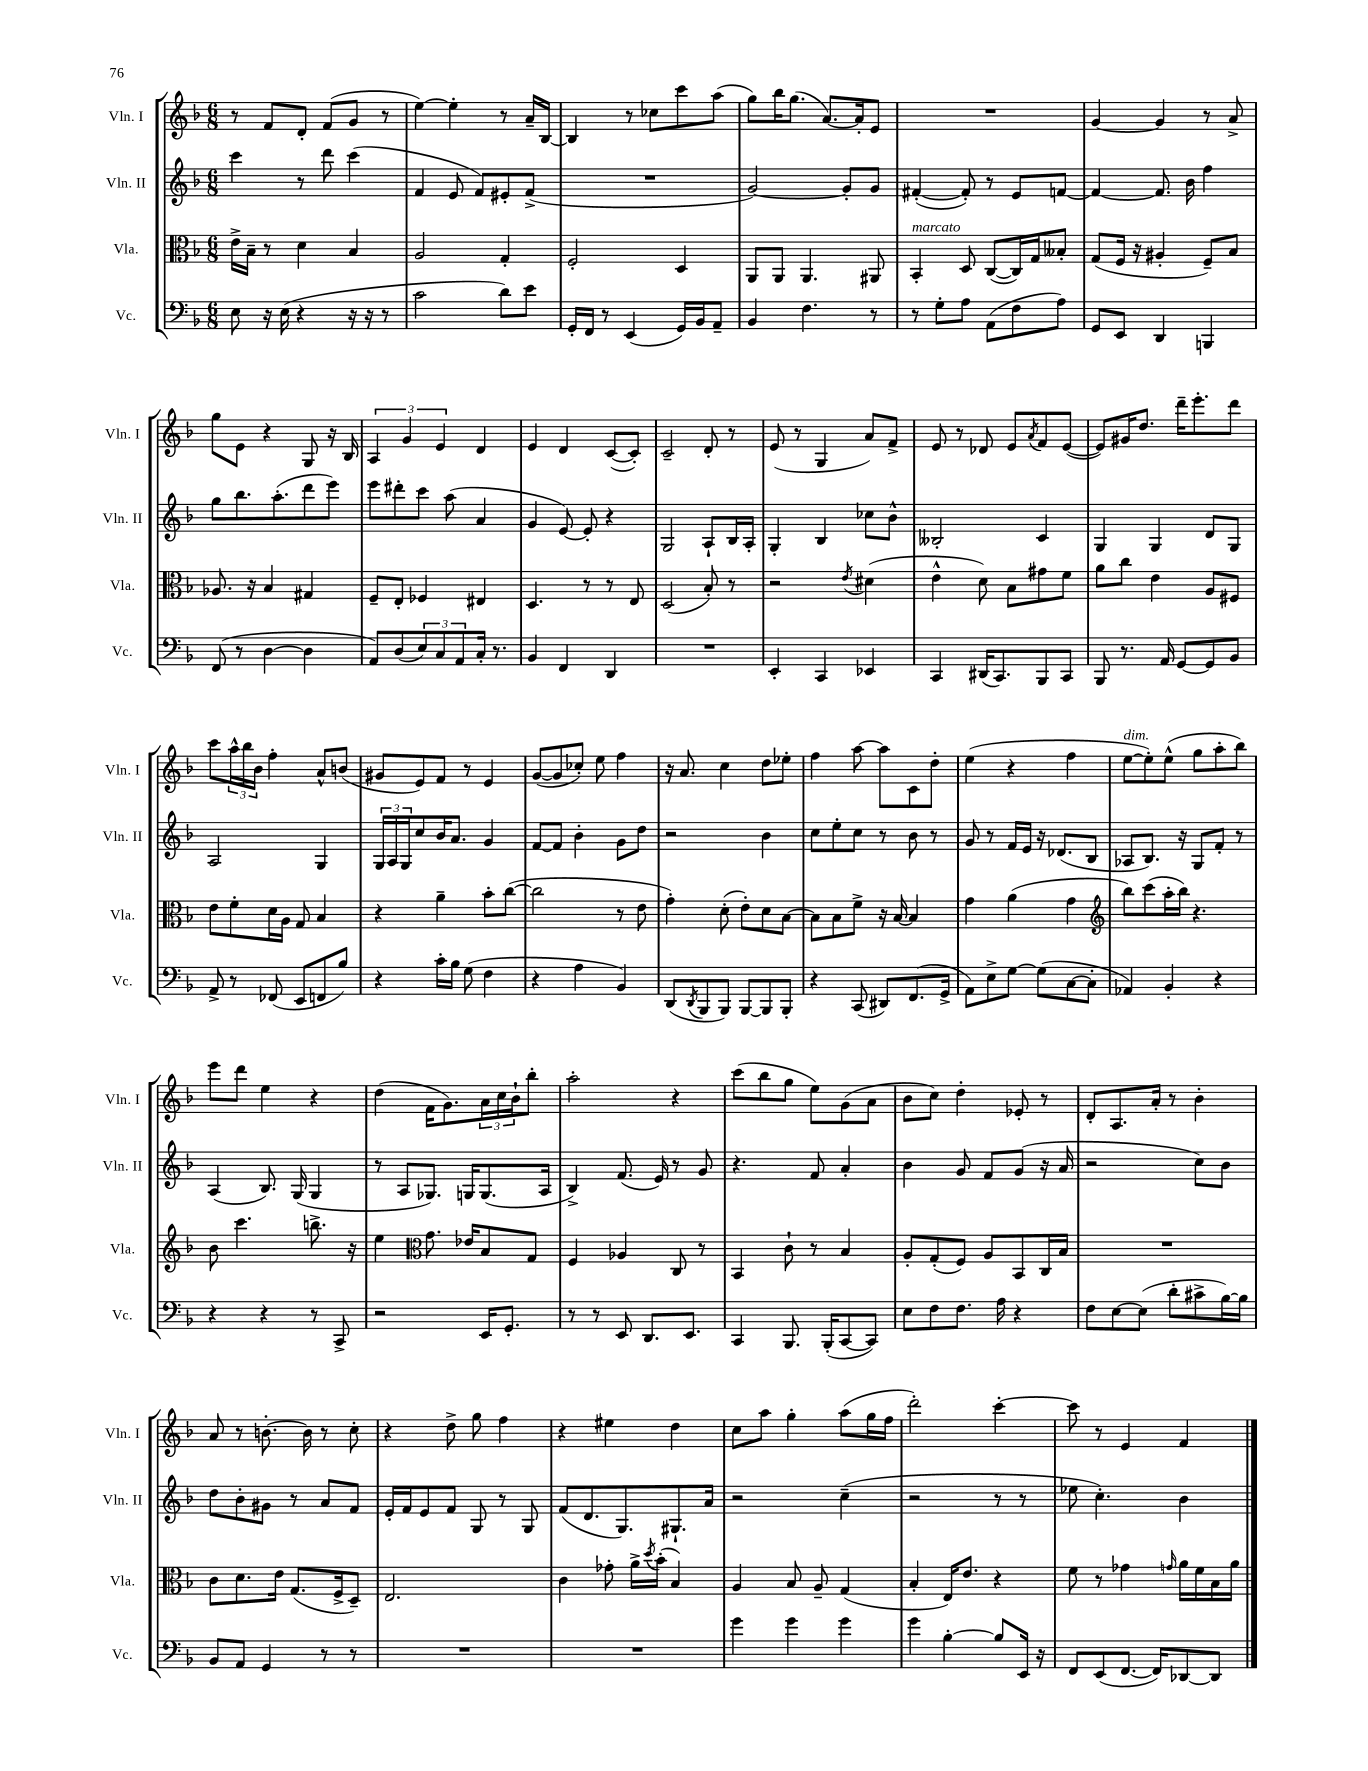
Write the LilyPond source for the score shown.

<<
\new StaffGroup <<
\new Staff = "s0" \with { instrumentName = "Vln. I" shortInstrumentName = "Vln. I" } {
    \clef treble \key f \major \numericTimeSignature \time 6/8
    r8 f'8 d'8-. f'8( g'8 r8 |
    e''4~) e''4-. r8 a'16-- bes16~ |
    bes4 r8 ces''8 c'''8 a''8( |
    g''8) bes''16 g''8.( a'8.~) a'16-. e'8 |
    R2. |
    g'4~ g'4 r8 a'8-> |
    g''8 e'8 r4 g8 r16 bes16 |
    \tuplet 3/2 { a4 g'4 e'4 } d'4 |
    e'4 d'4 c'8~( c'8-.) |
    c'2-- d'8-. r8 |
    e'8( r8 g4 a'8) f'8-> |
    e'8 r8 des'8 e'8 \acciaccatura { a'8 } f'8 e'8~( |
    e'8) gis'16 d''8. d'''16-- e'''8.-. d'''8 |
    c'''8 \tuplet 3/2 { a''16-^ bes''16 bes'16 } f''4-. a'8-^ b'8( |
    gis'8 e'8) f'8 r8 e'4 |
    g'8~( g'8 ces''8-.) e''8 f''4 |
    r16 a'8. c''4 d''8 ees''8-. |
    f''4 a''8~ a''8 c'8 d''8-. |
    e''4( r4 f''4 |
    e''8~^\markup { \italic "dim." } e''8-.) e''8-^( g''8 a''8-. bes''8) |
    e'''8 d'''8 e''4 r4 |
    d''4( f'16 g'8.) \tuplet 3/2 { a'16 c''16 bes'16-! } bes''8-. |
    a''2-. r4 |
    c'''8( bes''8 g''8 e''8) g'8( a'8 |
    bes'8 c''8) d''4-. ees'8-. r8 |
    d'8-. a8. a'16-. r8 bes'4-. |
    a'8 r8 b'8.~-. b'16 r8 c''8-. |
    r4 d''8-> g''8 f''4 |
    r4 eis''4 d''4 |
    c''8 a''8 g''4-. a''8( g''16 f''16 |
    d'''2-.) c'''4~-. |
    c'''8 r8 e'4 f'4 \bar "|." |
}
\new Staff = "s1" \with { instrumentName = "Vln. II" shortInstrumentName = "Vln. II" } {
    \clef treble \key f \major \numericTimeSignature \time 6/8
    c'''4 r8 d'''8 c'''4( |
    f'4 e'8 f'8) eis'8-. f'8->( |
    R2. |
    g'2~) g'8-. g'8 |
    fis'4~-.( fis'8-.) r8 e'8 f'8~ |
    f'4~ f'8. bes'16 f''4 |
    g''8 bes''8. a''8.-.( d'''8 e'''8) |
    e'''8 dis'''8-. c'''8 a''8( a'4 |
    g'4 e'8~) e'8-. r4 |
    g2 a8-! bes16 a16-. |
    g4-. bes4 ces''8 bes'8-^ |
    beses2-. c'4 |
    g4 g4 d'8 g8 |
    a2 g4 |
    \tuplet 3/2 { g16 a16 g16 } c''8 bes'16 a'8. g'4 |
    f'8~ f'8 bes'4-. g'8 d''8 |
    r2 bes'4 |
    c''8 e''8-. c''8 r8 bes'8 r8 |
    g'8 r8 f'16 e'16 r16 des'8.( bes8 |
    aes8 bes8.) r16 g8 f'8-. r8 |
    a4( bes8.) g16( g4 |
    r8 a8 ges8.) g16 g8.( a16 |
    bes4->) f'8.( e'16) r8 g'8 |
    r4. f'8 a'4-. |
    bes'4 g'8 f'8 g'8( r16 a'16 |
    r2 c''8) bes'8 |
    d''8 bes'8-. gis'8 r8 a'8 f'8 |
    e'16-. f'16 e'8 f'8 g8 r8 g8 |
    f'8( d'8. g8.) gis8.-! a'16 |
    r2 c''4--( |
    r2 r8 r8 |
    ees''8 c''4.-.) bes'4 \bar "|." |
}
\new Staff = "s2" \with { instrumentName = "Vla." shortInstrumentName = "Vla." } {
    \clef alto \key f \major \numericTimeSignature \time 6/8
    e'16-> bes16-- r8 d'4 bes4 |
    a2 g4-. |
    f2-. d4 |
    a,8 a,8 a,4. ais,8 |
    bes,4-.^\markup { \italic "marcato" } d8 c8~( c16) g16 beses8-. |
    g8( f16 r16 ais4-. f8--) bes8 |
    aes8. r16 bes4 gis4 |
    f8-- e8-. fes4 eis4 |
    d4. r8 r8 e8 |
    d2( bes8-.) r8 |
    r2 \acciaccatura { e'8 } dis'4( |
    e'4-^ d'8) bes8 gis'8 f'8 |
    a'8 c''8 e'4 a8 fis8 |
    e'8 f'8-. d'16 a16 g8 bes4 |
    r4 a'4-- bes'8-. c''8~( |
    c''2 r8 e'8 |
    g'4-.) d'8-.( e'8-.) d'8 bes8~ |
    bes8 bes8 f'8-> r16 bes16~ bes4 |
    g'4 a'4( g'4 |
    \clef treble bes''8) c'''8( a''16-. bes''16) r4. |
    bes'8 c'''4. b''8.-> r16 |
    e''4 \clef alto g'8. ees'16 bes8 g8 |
    f4 aes4 c8 r8 |
    bes,4 c'8-! r8 bes4 |
    a8-. g8-.( f8) a8 bes,8 c16 bes16 |
    R2. |
    c'8 d'8. e'16 g8.( f16-> d8--) |
    e2. |
    c'4 ges'8-. a'16-> \acciaccatura { d''8 } bes'16-.( bes4) |
    a4 bes8 a8-- g4( |
    bes4-. e16) e'8. r4 |
    f'8 r8 ges'4 \grace { g'16 } a'16 f'16 bes16 a'16 \bar "|." |
}
\new Staff = "s3" \with { instrumentName = "Vc." shortInstrumentName = "Vc." } {
    \clef bass \key f \major \numericTimeSignature \time 6/8
    e8 r16 e16( r4 r16 r16 r8 |
    c'2 d'8) e'8 |
    g,16-. f,16 r8 e,4( g,16) bes,16 a,8-- |
    bes,4 f4. r8 |
    r8 g8-. a8 a,8( f8 a8) |
    g,8 e,8 d,4 b,,4 |
    f,8( r8 d4~ d4 |
    a,8) d8( \tuplet 3/2 { e8) c8 a,8 } c16-. r8. |
    bes,4 f,4 d,4 |
    R2. |
    e,4-. c,4 ees,4 |
    c,4 dis,16( c,8.) bes,,8 c,8 |
    bes,,8 r8. a,16 g,8~ g,8 bes,8 |
    a,8-> r8 fes,8( e,8 f,8 bes8) |
    r4 c'16-. bes16 g8( f4 |
    r4 a4 bes,4) |
    d,8( \acciaccatura { d,8 } bes,,8 bes,,8) bes,,8~ bes,,8 bes,,8-. |
    r4 c,8( dis,8) f,8.( g,16-> |
    a,8) e8-> g8~ g8( c8~ c8-. |
    aes,4) bes,4-. r4 |
    r4 r4 r8 c,8-> |
    r2 e,16 g,8.-. |
    r8 r8 e,8 d,8. e,8. |
    c,4 bes,,8. bes,,16-.( c,8~ c,8) |
    e8 f8 f8. a16 r4 |
    f8 e8~ e8( d'8-. cis'8-> bes16~) bes16 |
    bes,8 a,8 g,4 r8 r8 |
    R2. |
    R2. |
    g'4 g'4 g'4 |
    g'4 bes4~-. bes8 e,16 r16 |
    f,8 e,8( f,8.~ f,16) des,8~ des,8 \bar "|." |
}
>>
>>
\layout { \context { \Score \remove "Bar_number_engraver" } }
